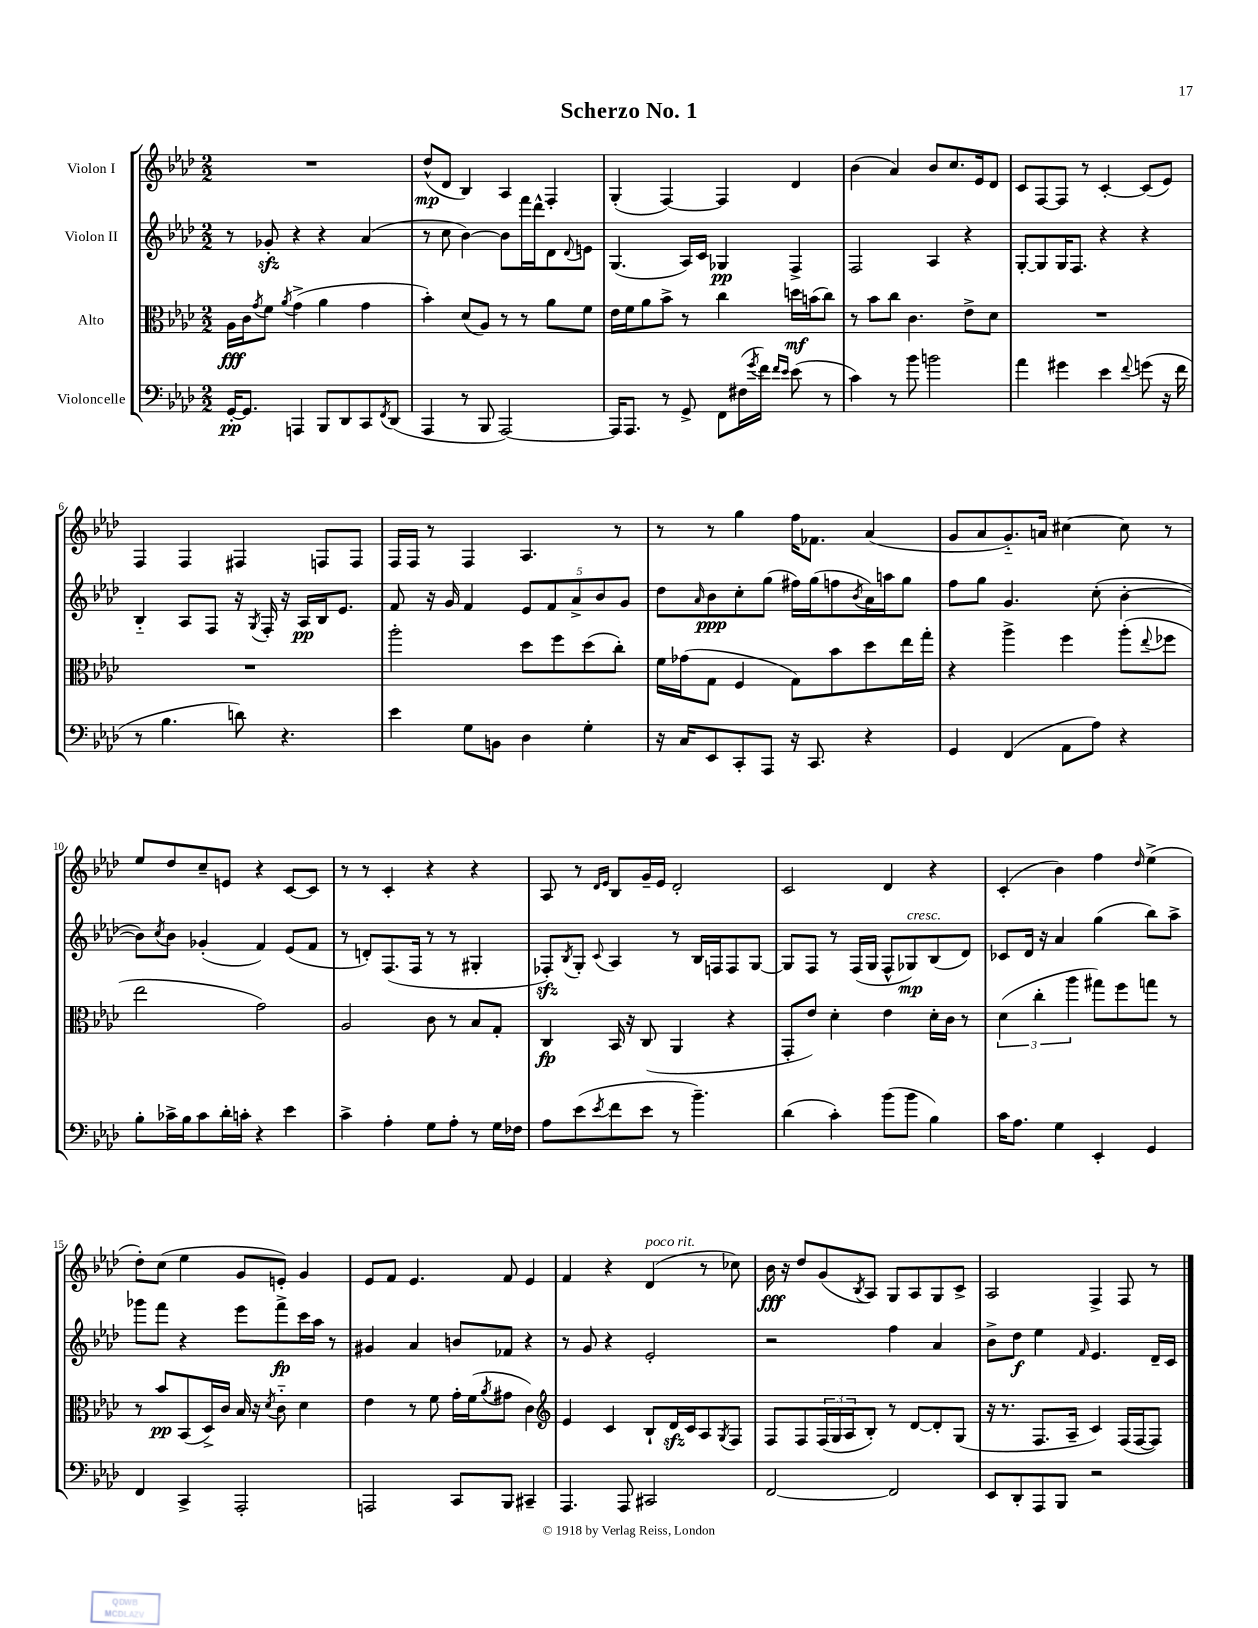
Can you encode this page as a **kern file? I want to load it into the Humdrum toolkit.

**kern	**dynam	**kern	**dynam	**kern	**dynam	**kern	**dynam
*part4	*part4	*part3	*part3	*part2	*part2	*part1	*part1
*staff4	*staff4	*staff3	*staff3	*staff2	*staff2	*staff1	*staff1
*I"Violoncelle	*	*I"Alto	*	*I"Violon II	*	*I"Violon I	*
*clefF4	*	*clefC3	*	*clefG2	*	*clefG2	*
*k[b-e-a-d-]	*	*k[b-e-a-d-]	*	*k[b-e-a-d-]	*	*k[b-e-a-d-]	*
*M2/2	*	*M2/2	*	*M2/2	*	*M2/2	*
=1	=1	=1	=1	=1	=1	=1	=1
[16GG'/KL	pp	16A-\LL	fff	8r	.	1r	.
8.GG/J]	.	16c\J	.	.	.	.	.
.	.	8qg/	.	.	.	.	.
.	.	8f\J	.	8g-Xzz'/	.	.	.
.	.	8qa-/	.	.	.	.	.
4AAAn/	.	(4g^\	.	4r	.	.	.
8BBB-/L	.	4a-\	.	4r	.	.	.
8DD-/	.	.	.	.	.	.	.
8CC/	.	4g\	.	(4a-/	.	.	.
8qFF/	.	.	.	.	.	.	.
(8DD-/J	.	.	.	.	.	.	.
=2	=2	=2	=2	=2	=2	=2	=2
4AAA-/	.	4b-'\)	.	8r	.	(8dd-^^/L	mp
.	.	.	.	8cc\	.	8d-/J	.
8r	.	(8d-/L	.	[4b-\)	.	4B-/)	.
8BBB-/	.	8A-/J)	.	.	.	.	.
[2AAA-/)	.	8r	.	8b-\L]	.	4A-/	.
.	.	8r	.	16fff\L	.	.	.
.	.	.	.	16ddd-^^\J	.	.	.
.	.	8a-\L	.	8d-\	.	4F'/	.
.	.	.	.	8qqd-/	.	.	.
.	.	8f\J	.	8en\J	.	.	.
=3	=3	=3	=3	=3	=3	=3	=3
16AAA-/KL]	.	16e-\LL	.	(4.G/	.	(4G'/	.
8.AAA-/J	.	16f\J	.	.	.	.	.
.	.	8a-\	.	.	.	.	.
8r	.	8b-^\J	.	.	.	[4F/)	.
8GG^/	.	8r	.	16A-/LL)	.	.	.
.	.	.	.	16c/JJ	.	.	.
8FF\L	.	4cc\	.	4G-X/	pp	4F/]	.
(16F#X\L	.	.	.	.	.	.	.
8qg/	.	.	.	.	.	.	.
16f\JJ)	.	.	.	.	.	.	.
16qqf/LL	.	.	.	.	.	.	.
16qqe-/JJ	.	.	.	.	.	.	.
(8e-\	.	16ddn\LL	mf	4F^/	.	4d-/	.
.	.	(16bn\J	.	.	.	.	.
8r	.	8cc\J)	.	.	.	.	.
=4	=4	=4	=4	=4	=4	=4	=4
4c\)	.	8r	.	2F/	.	(4b-\	.
.	.	8b-\L	.	.	.	.	.
8r	.	8cc\J	.	.	.	4a-/)	.
8b-\	.	4.c\	.	.	.	.	.
2bn\	.	.	.	4A-/	.	8b-/L	.
.	.	.	.	.	.	8.cc/	.
.	.	8e-^\L	.	4r	.	.	.
.	.	.	.	.	.	16e-/k	.
.	.	8d-\J	.	.	.	8d-/J	.
=5	=5	=5	=5	=5	=5	=5	=5
4a-\	.	1r	.	[8G'/L	.	8c/L	.
.	.	.	.	8G/]	.	[8F/	.
4g#X\	.	.	.	16G/K	.	8F/J]	.
.	.	.	.	8.F/J	.	.	.
.	.	.	.	.	.	8r	.
4e-\	.	.	.	4r	.	[4c'/	.
8qqf/	.	.	.	.	.	.	.
(8gn\	.	.	.	4r	.	(8c/L]	.
16r	.	.	.	.	.	8e-/J)	.
16f\	.	.	.	.	.	.	.
!!LO:LB:g=z
=6	=6	=6	=6	=6	=6	=6	=6
8r	.	1r	.	4B-/	.	4F/	.
4.B-\	.	.	.	.	.	.	.
.	.	.	.	8A-/L	.	4F/	.
.	.	.	.	8F/J	.	.	.
8dn\)	.	.	.	16r	.	4F#X/	.
.	.	.	.	8qG/	.	.	.
.	.	.	.	16F'/	.	.	.
4.r	.	.	.	16r	.	.	.
.	.	.	.	16A-/LL	pp	.	.
.	.	.	.	16B-/J	.	8Fn/L	.
.	.	.	.	8.e-/J	.	.	.
.	.	.	.	.	.	8F/J	.
=7	=7	=7	=7	=7	=7	=7	=7
4e-\	.	2aa-'\	.	8f/	.	16F/LL	.
.	.	.	.	.	.	16F/JJ	.
.	.	.	.	16r	.	8r	.
.	.	.	.	16g/	.	.	.
8G\L	.	.	.	4f/	.	4F/	.
8BBn\J	.	.	.	.	.	.	.
4D-\	.	8dd-\L	.	10e-/L	.	4.A-/	.
.	.	.	.	10f/	.	.	.
.	.	8ff\	.	.	.	.	.
.	.	.	.	10a-^/	.	.	.
4G'\	.	(8dd-\	.	.	.	.	.
.	.	.	.	10b-/	.	.	.
.	.	8cc'\J)	.	.	.	8r	.
.	.	.	.	10g/J	.	.	.
=8	=8	=8	=8	=8	=8	=8	=8
16r	.	16f\LL	.	8dd-\L	.	8r	.
16C/KL	.	(16g-X\J	.	.	.	.	.
.	.	.	.	16qqa-/	.	.	.
8EE-/	.	8G\J	.	8b-\	ppp	8r	.
8CC'/	.	4F/	.	8cc'\	.	4gg\	.
8AAA-/J	.	.	.	(8gg\J	.	.	.
16r	.	8G\L)	.	16ff#X\LL)	.	16ff\KL	.
8.CC/	.	.	.	(16gg\J	.	8.f-X\J	.
.	.	8b-\	.	8ffn\	.	.	.
.	.	.	.	8qb-/	.	.	.
4r	.	8dd-\	.	16a-\L)	.	(4a-/	.
.	.	.	.	16aan\J	.	.	.
.	.	16ee-\L	.	8gg\J	.	.	.
.	.	16gg'\JJ	.	.	.	.	.
=9	=9	=9	=9	=9	=9	=9	=9
4GG/	.	4r	.	8ff\L	.	8g/L	.
.	.	.	.	8gg\J	.	8a-/	.
(4FF/	.	4aa-^\	.	4.g/	.	8.g/)	.
.	.	.	.	.	.	16an/Jk	.
8AA-\L	.	4ff\	.	.	.	[4cc#X\	.
8A-\J)	.	.	.	(8cc'\	.	.	.
4r	.	(8aa-'\L	.	[4b-'\	.	8cc#\]	.
.	.	8qqee-/	.	.	.	.	.
.	.	8ff-X\J	.	.	.	8r	.
!!LO:LB:g=z
=10	=10	=10	=10	=10	=10	=10	=10
8B-'\L	.	2ee-\	.	8b-\L])	.	8ee-/L	.
.	.	.	.	8qcc/	.	.	.
16c-X^\L	.	.	.	8b-\J	.	8dd-/	.
16B-\J	.	.	.	.	.	.	.
8c-\	.	.	.	(4g-X'/	.	8cc~/	.
16d-'\L	.	.	.	.	.	8en/J	.
16cn'\JJ	.	.	.	.	.	.	.
4r	.	2g\)	.	4f/)	.	4r	.
4e-\	.	.	.	(8e-/L	.	[8c/L	.
.	.	.	.	8f/J	.	8c/J]	.
=11	=11	=11	=11	=11	=11	=11	=11
4c^\	.	2A-/	.	8r	.	8r	.
.	.	.	.	8dn'/L)	.	8r	.
4A-'\	.	.	.	(8.F/	.	4c'/	.
.	.	.	.	16F/Jk	.	.	.
8G\L	.	8c\	.	8r	.	4r	.
8A-'\J	.	8r	.	8r	.	.	.
8r	.	8B-/L	.	4G#X'/	.	4r	.
16G\LL	.	8G'/J	.	.	.	.	.
16F-X\JJ	.	.	.	.	.	.	.
=12	=12	=12	=12	=12	=12	=12	=12
8A-\L	.	4C/	fp	8F-Xzz'/L)	.	8A-/	.
.	.	.	.	8qB-/	.	.	.
(8e-\	.	.	.	8G'/J	.	8r	.
.	.	.	.	.	.	16qqd-/LL	.
8qe-/	.	.	.	8qqc/	.	16qqe-/JJ	.
8f\	.	16BB-/	.	4A-/	.	8B-/L	.
.	.	16r	.	.	.	.	.
8e-\J	.	(8C/	.	.	.	16g~/L	.
.	.	.	.	.	.	16e-/JJ	.
8r	.	4AA-/	.	8r	.	2d-'/	.
4.b-~\)	.	.	.	16B-/LL	.	.	.
.	.	.	.	16Fn/J	.	.	.
.	.	4r	.	8F/	.	.	.
.	.	.	.	[8G/J	.	.	.
=13	=13	=13	=13	=13	=13	=13	=13
(4d-\	.	8GG'/L	.	8G/L]	.	2c/	.
.	.	8e-/J)	.	8F/J	.	.	.
4c'\)	.	4d-'\	.	8r	.	.	.
.	.	.	.	(16F/LL	.	.	.
.	.	.	.	16G/JJ	.	.	.
(8b-\L	.	4e-\	.	8F^^/L	.	4d-/	.
!	!	!	!	!LO:TX:a:i:t=cresc.	!	!	!
8b-\J	.	.	.	8G-X/)	mp	.	.
4B-\)	.	16d-'\LL	.	(8B-/	.	4r	.
.	.	16c\JJ	.	.	.	.	.
.	.	8r	.	8d-/J)	.	.	.
=14	=14	=14	=14	=14	=14	=14	=14
16c\KL	.	(6d-\	.	8c-X/L	.	(4c'/	.
8.A-\J	.	.	.	.	.	.	.
.	.	.	.	16d-/Jk	.	.	.
.	.	6cc'\	.	.	.	.	.
.	.	.	.	16r	.	.	.
4G\	.	.	.	4a-/	.	4b-\)	.
.	.	6aa-\	.	.	.	.	.
4EE-'/	.	8gg#X\L)	.	(4gg\	.	4ff\	.
.	.	8ff\	.	.	.	.	.
.	.	.	.	.	.	16qqdd-/	.
4GG/	.	8ggn\J	.	8bb-\L)	.	(4ee-^\	.
.	.	8r	.	8aa-^\J	.	.	.
!!LO:LB:g=z
=15	=15	=15	=15	=15	=15	=15	=15
4FF/	.	8r	.	8ggg-X\L	.	8dd-'\L)	.
.	.	8b-/L	pp	8fff\J	.	(8cc\J	.
4CC^/	.	(8BB-/	.	4r	.	4ee-\	.
.	.	16D-^/L)	.	.	.	.	.
.	.	16c/JJ	.	.	.	.	.
2AAA-'/	.	16B-/	.	8eee-\L	.	8g/L	.
.	.	16r	.	.	.	.	.
.	.	8qd-/	.	.	.	.	.
.	.	8c\	.	8fff^\	fp	8en'/J)	.
.	.	4d-\	.	16ccc\L	.	4g/	.
.	.	.	.	16aa-\JJ	.	.	.
.	.	.	.	8r	.	.	.
=16	=16	=16	=16	=16	=16	=16	=16
2AAAn/	.	4e-\	.	4g#X/	.	8e-/L	.
.	.	.	.	.	.	8f/J	.
.	.	8r	.	4a-/	.	4.e-/	.
.	.	8f\	.	.	.	.	.
8CC/L	.	16g'\LL	.	8bn/L	.	.	.
.	.	(16f\J	.	.	.	.	.
.	.	8qa-/	.	.	.	.	.
8BBB-/J	.	8g#X\J	.	8f-X/J	.	8f/	.
4CC#X~/	.	4c\)	.	4r	.	4e-/	.
=17	=17	=17	=17	=17	=17	=17	=17
*	*	*clefG2	*	*	*	*	*
4.AAA-/	.	4e-/	.	8r	.	4f/	.
.	.	.	.	8g/	.	.	.
.	.	4c/	.	4r	.	4r	.
8AAA-/	.	.	.	.	.	.	.
!	!	!	!	!	!	!LO:TX:a:i:t=poco rit.	!
2CC#X/	.	8B-`/L	.	2e-'/	.	(4d-/	.
.	.	16d-zz/L	.	.	.	.	.
.	.	16c/J	.	.	.	.	.
.	.	8A-/	.	.	.	8r	.
.	.	8qG/	.	.	.	.	.
.	.	8F/J	.	.	.	8cc-X\)	.
=18	=18	=18	=18	=18	=18	=18	=18
[2FF/	.	8F/L	.	2r	.	16b-\	fff
.	.	.	.	.	.	16r	.
.	.	8F/	.	.	.	8dd-/L	.
.	.	(24F/L	.	.	.	(8g/	.
.	.	24G/	.	.	.	.	.
.	.	24A-/J	.	.	.	.	.
.	.	.	.	.	.	8qB-/	.
.	.	8B-'/J)	.	.	.	8A-/J)	.
2FF/]	.	8r	.	4ff\	.	8G/L	.
.	.	[8d-/L	.	.	.	8A-/	.
.	.	8d-'/]	.	4a-/	.	8G/	.
.	.	(8G/J	.	.	.	8c^/J	.
=19	=19	=19	=19	=19	=19	=19	=19
8EE-/L	.	16r	.	8b-^\L	.	2A-/	.
.	.	8.r	.	.	.	.	.
8DD-'/	.	.	.	8dd-\J	f	.	.
8AAA-/	.	8.F/L	.	4ee-\	.	.	.
8BBB-/J	.	.	.	.	.	.	.
.	.	16A-~/Jk	.	.	.	.	.
.	.	.	.	16qqf/	.	.	.
2r	.	4c/)	.	4.e-/	.	4F^/	.
.	.	(16F/LL	.	.	.	8F/	.
.	.	[16F/J	.	.	.	.	.
.	.	8F/J])	.	16d-~/LL	.	8r	.
.	.	.	.	16c/JJ	.	.	.
==	==	==	==	==	==	==	==
*-	*-	*-	*-	*-	*-	*-	*-
